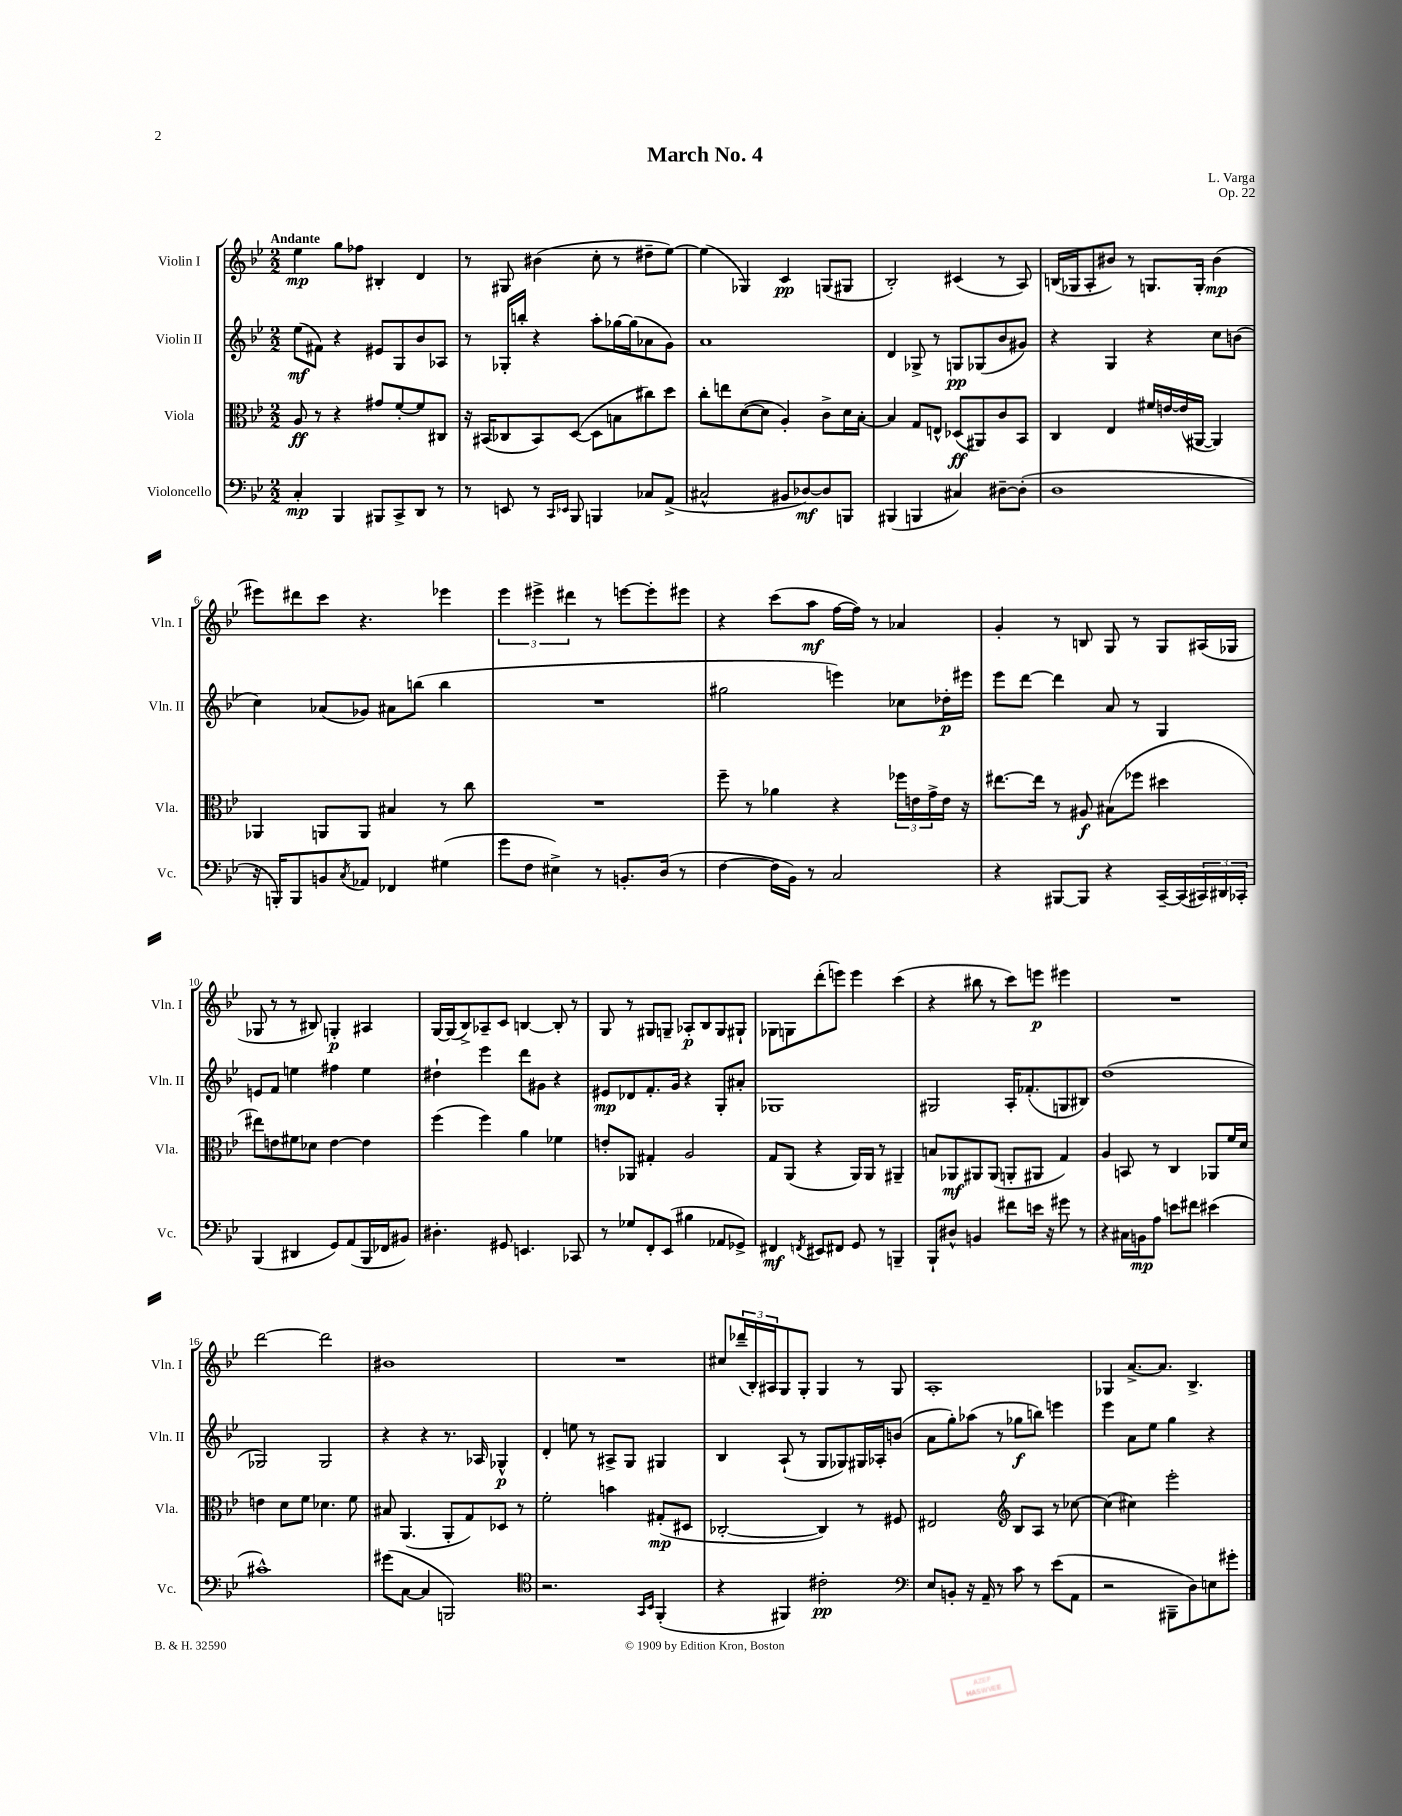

**kern	**kern	**kern	**kern
*staff4	*staff3	*staff2	*staff1
*clefF4	*clefC3	*clefG2	*clefG2
*k[b-e-]	*k[b-e-]	*k[b-e-]	*k[b-e-]
*M2/2	*M2/2	*M2/2	*M2/2
4C'	8A	(8ee-	4ee-
.	8r	8f#)	.
4BBB-	4r	4r	8gg
.	.	.	8ff-
8BBB#	8g#	8e#	4B#'
8CC^	[8f'	8G	.
8DD	8f]	8b-	4d
8r	8C#	8A-	.
=	=	=	=
8r	16r	8r	8r
.	(16BB#	.	.
8EE	8C-	16G-'	8G#
.	.	16bb'	.
8r	8BB#)	4r	(4b#
16qqCC	.	.	.
16qqEE-	.	.	.
8BBB-	([8D	.	.
4BBB	8D]	8aa'	8cc'
.	8B	[16gg-	8r
.	.	(16gg-]	.
8C-	8cc#)	8a-	8dd#~
(8AA^	8dd	8g)	[8ee-)
=	=	=	=
2C#^^	8cc'	1a	(4ee-]
.	8ee	.	.
.	([8d	.	4G-)
.	8d]	.	.
8BB#	4A')	.	4c
[8D-)	.	.	.
8D-]	8c^	.	(8G
8BBB	16d	.	8G#
.	[16B-'	.	.
=	=	=	=
(4BBB#	4B-]	4d	2B-')
4BBB	8G	8G-^	.
.	8E^^	8r	.
4C#)	(8D-	8G	(4c#
.	8AA#)	(8G-	.
[8D#~	8c	8b-	8r
(8D#']	8BB-	8g#)	8A)
=	=	=	=
1D	4C	4r	(16B
.	.	.	16G-
.	.	.	8A'
.	4E-	4G	8b#)
.	.	.	8r
.	16f#	4r	8.G
.	[16e	.	.
.	(16e]	.	.
.	[16AA#	.	16G'
.	4AA#])	8cc	(4b#
.	.	(8b	.
=	=	=	=
16r	4AA-	4cc)	8eee#)
16BBB')	.	.	.
8BBB	.	.	8ddd#
8BB	8AA	(8a-	8ccc
8qC	.	.	.
8AA-	8AA	8g-)	4.r
4FF-	4B#	8a#	.
.	.	(8bb	.
(4G#	8r	4bb	4eee-
.	8cc	.	.
=	=	=	=
8g	1r	1r	6eee-
8F	.	.	.
.	.	.	6eee#^
4E#^)	.	.	.
.	.	.	6ddd#
8r	.	.	8r
8.BB'	.	.	[8eee
.	.	.	8eee']
(16D	.	.	.
8r	.	.	8eee#
=	=	=	=
[4F	8ff~	2gg#	4r
.	8r	.	.
16F]	4a-	.	(8ccc
16BB-)	.	.	.
8r	.	.	8aa
2C	4r	4eee)	[16ff
.	.	.	16ff])
.	.	.	8r
.	24ff-	8cc-	4a-
.	24e	.	.
.	24g^	.	.
.	16e	16dd-'	.
.	16r	16eee#	.
=	=	=	=
4r	[8.ee#	8eee-	4g'
.	.	[8ddd	.
.	16ee#]	.	.
[8BBB#	8r	4ddd]	8r
8BBB#]	8A#	.	8B
4r	(8B#	8a	8G
.	8ff-	8r	8r
[16CC~	4dd#	4G	8G
(16CC]	.	.	.
24CC#)	.	.	(16A#
24DD#	.	.	.
.	.	.	16G-
24CC-'	.	.	.
=	=	=	=
(4BBB-	8ee#)	8e	8G-
.	8e	8f	8r
4DD#	8f#	4ee	8r
.	8d-	.	8B#)
8GG)	[4e	4ff#	4G'
(8AA	.	.	.
16BBB-	4e]	4ee	4A#
16FF-	.	.	.
8BB#)	.	.	.
=	=	=	=
4.D#'	(4ff	4dd#`	[16G
.	.	.	(16G]
.	.	.	8B-^)
.	4ff)	4eee-	8A-~
8GG#	.	.	8c
4.EE	4a	8ddd	[4B
.	.	8g#	.
.	4f-	4r	8B']
8CC-	.	.	8r
=	=	=	=
8r	8e'	8e#	8G
8G-	8AA-	8d-	8r
8FF'	4G#'	8.f'	8G#
(8EE-	.	.	8G~
.	.	16g	.
4B#	2A	4r	8A-'
.	.	.	8B-
8AA-	.	8G'	8G
8GG-^)	.	8a#'	8G#`
=	=	=	=
4FF#	8G	1G-	8G-
.	(8AA	.	8G
8qFF	.	.	.
8EE#	4r	.	(8ddd'
8FF#	.	.	8eee)
8GG	16AA)	.	4eee
.	16AA	.	.
8r	8r	.	.
4BBB~	4AA#~	.	(4ccc
=	=	=	=
8BBB-`	8B	2G#	4r
8D#^^	8AA-	.	.
4BB	8AA#	.	8bb#
.	(8AA#	.	8r
8f#	8AA'	16A'	8ccc)
.	.	(8.f-'	.
16e	8AA#	.	8eee
16r	.	.	.
8g#	4G)	8G	4eee#
8r	.	8B#)	.
=	=	=	=
4r	4A	(1dd	1r
16C#	8BB	.	.
16BB	.	.	.
8A	8r	.	.
8e	4C	.	.
8f#	.	.	.
(4e#	8AA-	.	.
.	16f	.	.
.	16d	.	.
=	=	=	=
1c#^^)	4e	2G-)	[2ddd
.	8d	.	.
.	8f	.	.
.	4.d-	2G-	2ddd]
.	8f	.	.
=	=	=	=
(8g#	8B#	4r	1b#
[8C	(4.AA	.	.
4C]	.	4r	.
2BBB)	8AA'	8.r	.
.	8G)	.	.
.	.	16A-	.
.	8D-	4G-^^	.
.	8r	.	.
=	=	=	=
*clefC4	*	*	*
2.r	2f'	4d'	1r
.	.	8ee	.
.	.	8r	.
.	4b	8A#^	.
.	.	8G	.
16qqGG	.	.	.
16qqBB-	.	.	.
(4FF'	(8G#'	4G#	.
.	8D#	.	.
=	=	=	=
4r	[2C-'	4B-	8cc#
.	.	.	(24ddd-~
.	.	.	24B-')
.	.	.	24A#
4FF#)	.	(8A`	8G
.	.	8r	8G'
2c#'	4C-])	8G	4G
.	.	8G-)	.
.	8r	16G#	8r
.	.	16A-'	.
.	8F#	(8b	8G
=	=	=	=
*clefF4	*	*	*
8E-	2E#	8a	1A'
8BB'	.	8gg')	.
16r	.	(8aa-	.
16AA~	.	.	.
8r	.	8r	.
*	*clefG2	*	*
8c	8B-	8gg-	.
8r	8A	8bb)	.
(8e-	8r	4eee	.
8AA	[8cc-	.	.
=	=	=	=
2r	(4cc-]	4eee-	4G-
.	4cc#)	8a	[8.a^
.	.	8ee-	.
.	.	.	8.a]
8BBB#~	2eee-'	4gg	.
8D)	.	.	4.B-^
8E	.	4r	.
8g#'	.	.	.
==	==	==	==
*-	*-	*-	*-
